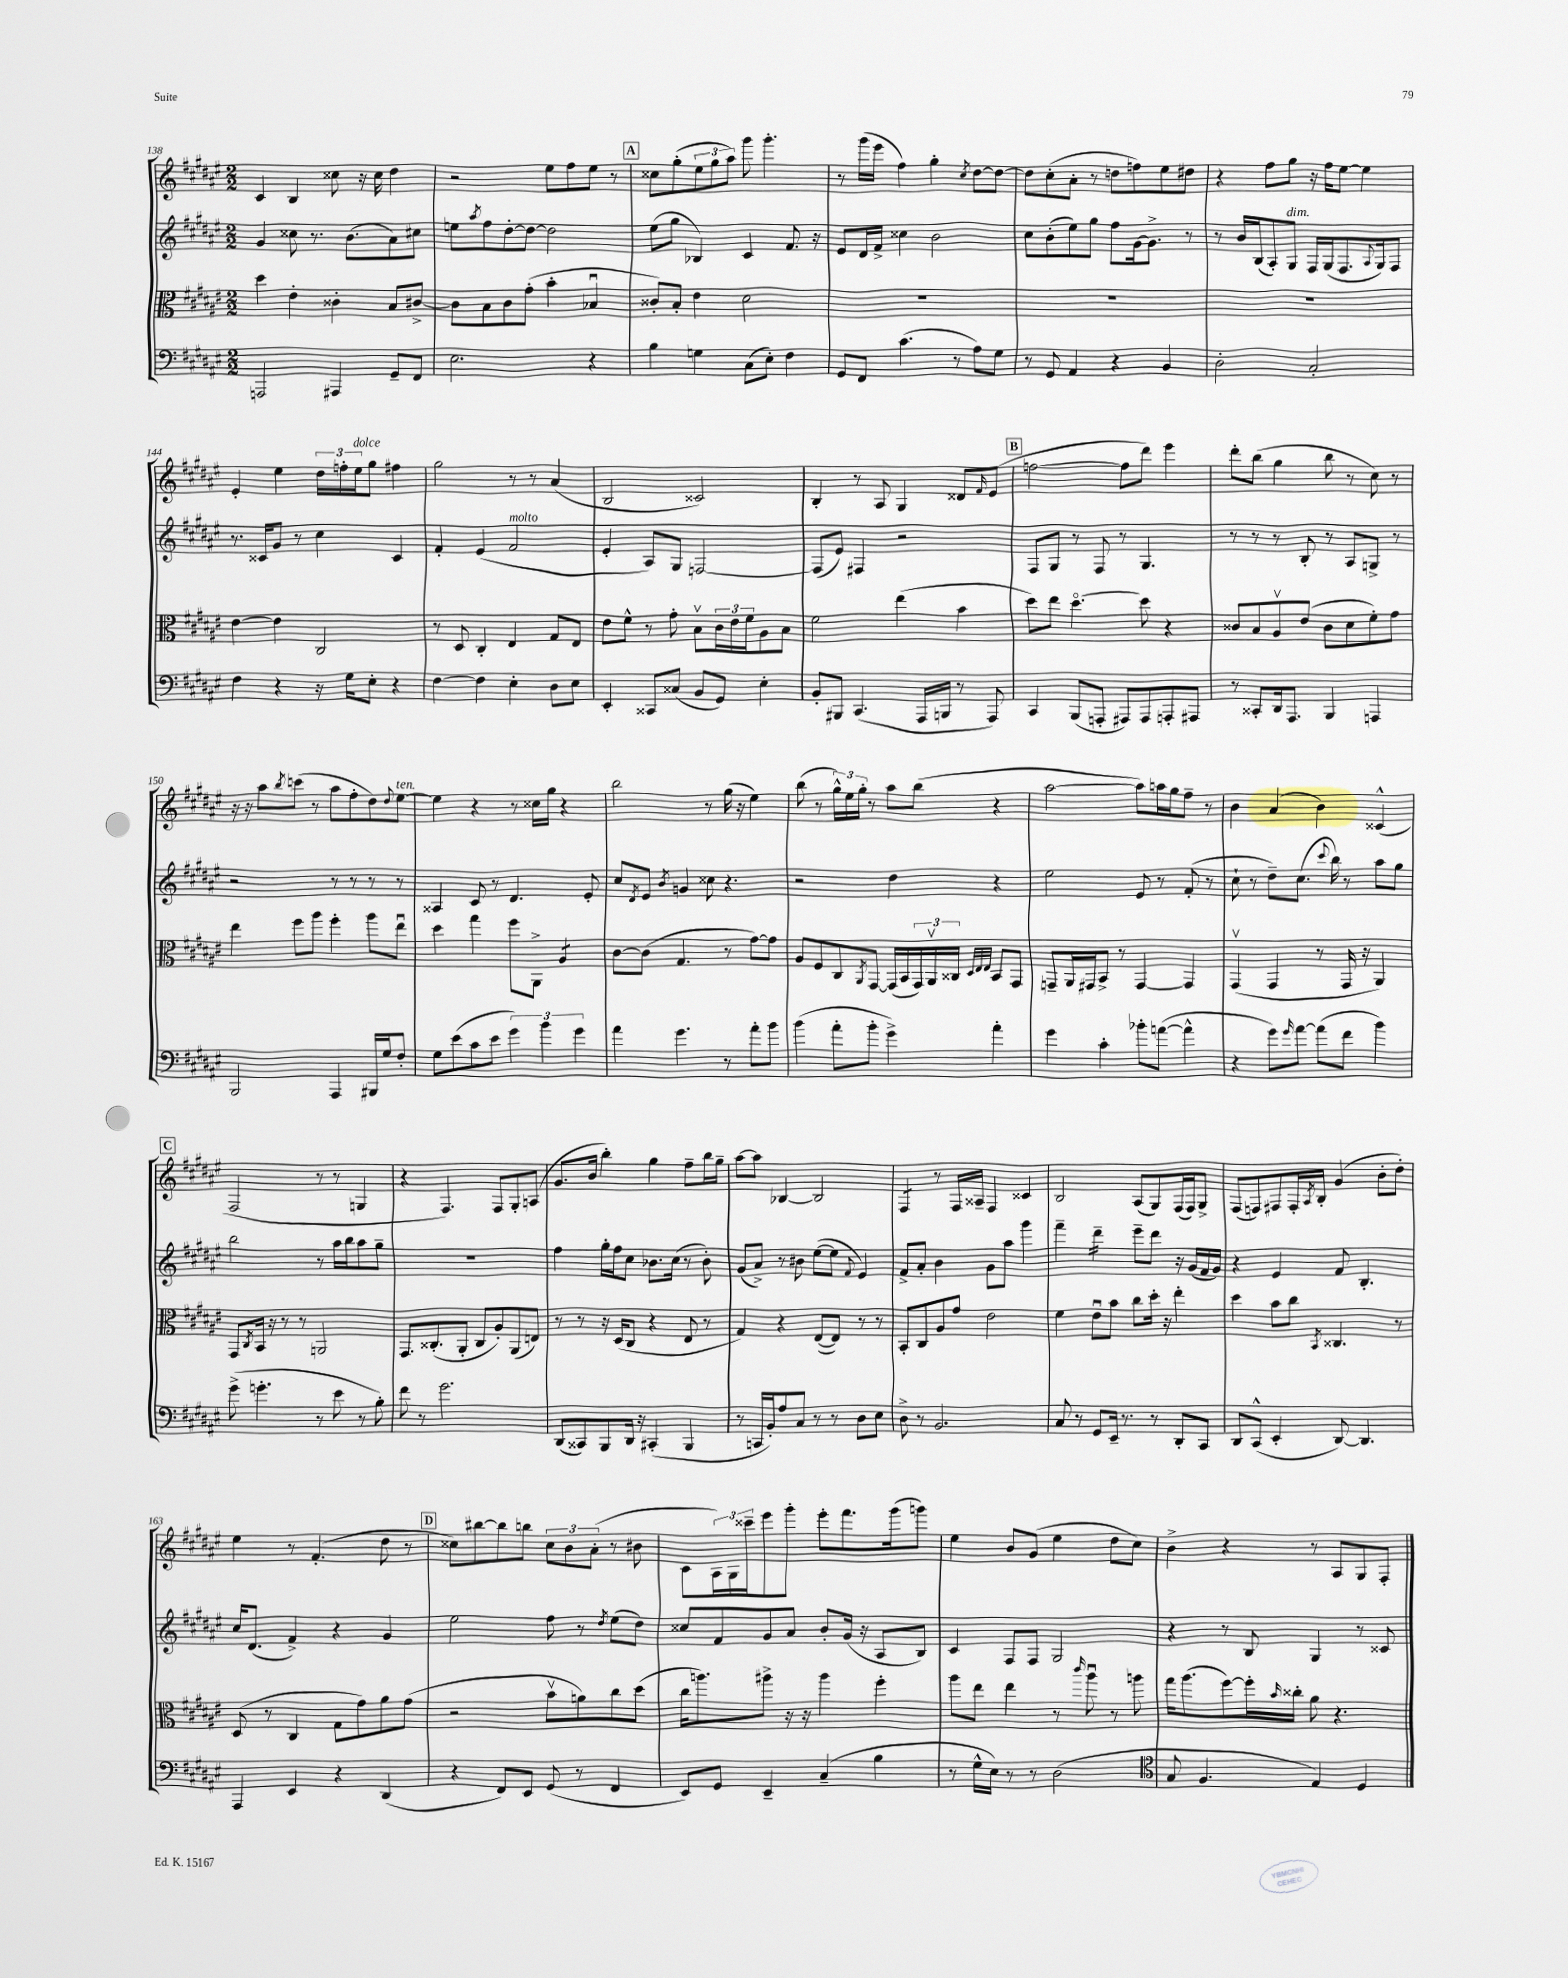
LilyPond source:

<<
\new StaffGroup <<
\new Staff = "s0" {
    \clef treble \key fis \major \numericTimeSignature \time 2/2
    cis'4 b4 cisis''8 r16 cisis''16 dis''4 |
    r2 eis''8 fis''8 eis''8 r8 |
    \mark \markup { \box "A" } cisis''8 gis''8-.( \tuplet 3/2 { eis''8 gis''8 ais''8) } gis'''8 gis'''4.-. |
    r8 gis'''16( eis'''16 fis''4) gis''4-. \acciaccatura { cis''8 } dis''8~ dis''8~ |
    dis''8 cis''8-.( ais'8-. r8 d''8 f''8) eis''8 dis''8 |
    r4 fis''8 gis''8 r16 fis''16 eis''8~ eis''4 |
    eis'4-. eis''4 \tuplet 3/2 { dis''16 f''16-. eis''16^\markup { \italic "dolce" } } gis''8 fis''4 |
    gis''2 r8 r8 ais'4( |
    b2 cisis'2) |
    b4-. r8 ais8 gis4 disis'8 \grace { fis'16 } eis'8( |
    \mark \markup { \box "B" } f''2~ f''8 dis'''8) eis'''4 |
    dis'''8-. b''8( gis''4 b''8 r8 cis''8) r8 |
    r16 r16 ais''8 \acciaccatura { b''8 } c'''8( r8 ais''8 fis''8-. dis''8) \appoggiatura { dis''8 } eis''8~^\markup { \italic "ten." } |
    eis''4 r4 r8 cisis''16 gis''16 r4 |
    b''2 r8 gis''16( r16 eis''4) |
    b''8( r8 \tuplet 3/2 { gis''16-^) eis''16 gis''16-. } r8 ais''8 b''8( r4 |
    ais''2~ ais''8) a''16 gis''16 fis''8-- r8 |
    b'4 ais'4( b'4) cisis'4-^( |
    \mark \markup { \box "C" } fis2 r8 r8 g4 |
    r4 fis4.) fis8 gis8-. a8( |
    gis'8. b'16 b''4-.) gis''4 fis''8-- b''16 gis''16-- |
    ais''8~ ais''8 bes4~ bes2 |
    fis4:8 r8 fis16 aisis16-- fis4 cisis'4 |
    b2 ais8( gis8) fis16( fis16) gis8-> |
    fis8( f8) fis8 fis16-. \acciaccatura { ais8 } b16-. gis'4( b'8-. dis''8-.) |
    eis''4 r8 fis'4.-.( dis''8 r8 |
    \mark \markup { \box "D" } cisis''8) bis''8~ bis''8 b''8 \tuplet 3/2 { cisis''8 b'8 ais'8-.( } r8 bis'8 |
    cis'8 \tuplet 3/2 { ais16) gis16 cisis'''16-- } eis'''8 gis'''8-. eis'''8-. fis'''8. gis'''16( g'''8) |
    eis''4 b'8 gis'8( eis''4 dis''8 cis''8) |
    b'4-> r4 r8 ais8 gis8 fis8-. \bar "|." |
}
\new Staff = "s1" {
    \clef treble \key fis \major \numericTimeSignature \time 2/2
    gis'4 cisis''8 r8. b'8.( ais'8) cis''8 |
    e''8 \acciaccatura { ais''8 } fis''8 dis''8~-. dis''8~ dis''2 |
    \mark \markup { \box "A" } eis''8( gis''8 bes4) cis'4 fis'8. r16 |
    eis'8 dis'16 fis'16-> cisis''4 b'2 |
    cis''8 b'8-.( eis''8) gis''8 fis''8 gis'16~ gis'8.-> r8 |
    r8 b'16 b16( ais8-.) gis8^\markup { \italic "dim." } fis16 gis16( fis8. \appoggiatura { ais8 } gis16) fis8 |
    r8. cisis'16 gis'8 r8 cis''4 cisis'4 |
    fis'4-. eis'4( fis'2^\markup { \italic "molto" } |
    eis'4-. ais8) gis8 f2~ |
    f8( eis'8) fis4 r2 |
    \mark \markup { \box "B" } fis8 gis8 r8 fis8 r8 gis4. |
    r8 r8 r8 b8-. r8 ais8 g8-> r8 |
    r2 r8 r8 r8 r8 |
    aisis4 cis'8 r8 dis'4. eis'8-. |
    cis''8 \acciaccatura { dis'8 } eis'8 \acciaccatura { b'8 } g'4 cisis''8 r4. |
    r2 dis''4 r4 |
    eis''2 eis'8 r8 fis'8-.( r8 |
    cis''8-! r8 dis''8--) cis''8.( \appoggiatura { cis'''8 } b''16) r8 ais''8 gis''8 |
    \mark \markup { \box "C" } b''2 r8 ais''16 b''16 ais''8 gis''8-- |
    R1 |
    fis''4 gis''16-. fis''16 cis''8 bes'8. cis''16( r8 bes'8-.) |
    gis'8( ais'8->) r8 bis'8 eis''8~( eis''8 \appoggiatura { fis'8 } eis'4) |
    fis'8-> ais'8-. b'4 gis'8 ais''8 gis'''4 |
    fis'''4-- dis'''4:16-- eis'''8-- dis'''8 r16 gis'16( fis'16 gis'16) |
    r4 eis'4 fis'8 b4.-. |
    cis''16 dis'8.( fis'4->) r4 gis'4 |
    \mark \markup { \box "D" } eis''2 fis''8 r8 \acciaccatura { dis''8 } eis''8( dis''8) |
    cisis''8 fis'8 gis'8 ais'8 b'8-. gis'16( r16 ais8 b8) |
    cis'4 fis8 fis8 gis2 |
    r4 r8 b8 gis4 r8 cisis'8 \bar "|." |
}
\new Staff = "s2" {
    \clef alto \key fis \major \numericTimeSignature \time 2/2
    dis''4 eis'4-. cisis'4-. b8 cis'8~-> |
    cis'8 b8 cis'8 gis'8-.( b'4-. bes4\downbow |
    \mark \markup { \box "A" } cisis'8-.) b8-. eis'4 dis'2 |
    R1 |
    R1 |
    R1 |
    eis'4~ eis'4 cis2 |
    r8 dis8 cis4-. eis4 gis8 eis8 |
    eis'8 fis'8-^ r8 gis'8-. b8\upbow \tuplet 3/2 { cis'16 eis'16 fis'16 } ais8 b8 |
    fis'2 eis''4( b'4 |
    \mark \markup { \box "B" } dis''8) eis''8 dis''4.~\flageolet dis''8 r4 |
    cisis'8 b8 ais8\upbow eis'8( cisis'8 dis'8 fis'8-.) gis'8 |
    eis''4 fis''8 ais''8 fis''4-. ais''8 eis''8\downbow |
    dis''4 gis''4 fis''8 ais,8-> ais4:8 |
    cis'8~ cis'8( gis4. r8 gis'8~) gis'8 |
    ais8 fis8 cis8 \acciaccatura { ais,8 } gis,8~ gis,16( b,16 \tuplet 3/2 { gis,16) ais,16\upbow cisis16 } \grace { dis32 eis32 eis32 } b,8 gis,8 |
    g,8-- ais,16 gis,16 b,8-> r8 gis,4~ gis,4 |
    gis,4\upbow( gis,4 r8 gis,16 r16 ais,4) |
    \mark \markup { \box "C" } gis,8 \acciaccatura { cis8 } b,16 r16 r8 r8 a,2 |
    gis,8. cisis8.-.( ais,8-. cisis8 ais8-.) ais,8( e8) |
    r8 r8 r16 dis16( cis8 r4 eis8 r8 |
    gis4) r4 eis8~( eis8) r8 r8 |
    b,8-. cis8 ais8 gis'8 eis'2 |
    fis'4 eis'8\downbow b'8 cis''8 dis''16-. r16 eis''4-. |
    dis''4 b'8 cis''8 \acciaccatura { b,8 } cisis4. r8 |
    dis8( r8 cis4 gis8 gis'8) ais'8 gis'8( |
    \mark \markup { \box "D" } r2 b'8\upbow a'8) cis''8 dis''8( |
    cis''16 a''8.) ais''8-> r16 r16 ais''4 fis''4-. |
    ais''8 eis''8 eis''4 r8 \grace { cis'''16 } ais''8\downbow r8 a''8 |
    gis''16 ais''8.( fis''8~) fis''16-. \grace { b'16 } cisis''16-. ais'8 r4. \bar "|." |
}
\new Staff = "s3" {
    \clef bass \key fis \major \numericTimeSignature \time 2/2
    a,,2 ais,,4 gis,8-- fis,8 |
    eis2. r4 |
    \mark \markup { \box "A" } b4 g4 cis8( eis8-.) fis4 |
    gis,8 fis,8 cis'4.( r8 ais8) gis8 |
    r8 gis,8 ais,4 r4 b,4 |
    dis2-. cis2-. |
    fis4 r4 r16 gis16 eis8-. r4 |
    fis4~ fis4 eis4-. dis8 eis8 |
    eis,4-. cisis,8 cisis8( b,8 gis,8) eis4-. |
    b,8-. bis,,8 cis,4.( ais,,16 b,,16 r8 ais,,8) |
    \mark \markup { \box "B" } cis,4 b,,8( a,,8-. ais,,8) ais,,8 a,,8-. ais,,8 |
    r8 cisis,8-. dis,16 ais,,8. b,,4 a,,4 |
    b,,2 ais,,4 bis,,16 gis16 fis8-. |
    gis8 eis'8( cis'8 eis'8 \tuplet 3/2 { gis'4) b'4 gis'4 } |
    ais'4 gis'4. r8 ais'8-. b'8 |
    b'4( ais'8-. b'8-. gis'4->) ais'4-. |
    gis'4 cis'4-. bes'8-. a'8~( a'4-^ |
    r4 gis'8) \grace { gis'16 } ais'8~ ais'8( fis'8 b'4) |
    \mark \markup { \box "C" } gis'8->( g'4.-. r8 eis'8 r8 b8-.) |
    fis'8 r8 gis'2. |
    dis,8( cisis,8) b,,8 dis,16 r16 cis,4-.( b,,4 |
    r8 c,16 b,16-.) ais8 cis8 r8 r8 dis8 eis8 |
    dis8-> r8 b,2. |
    cis8 r8 gis,8 eis,16-- r8. r8 dis,8-. cis,8 |
    dis,8 cis,8-^( eis,4-. dis,8~) dis,4. |
    ais,,4 eis,4 r4 dis,4( |
    \mark \markup { \box "D" } r4 fis,8) eis,8 gis,8( r8 fis,4 |
    eis,8) gis,8 eis,4-- cis4--( b4 |
    r8 gis16-^ eis16) r8 r8 dis2( |
    \clef tenor gis8 fis4. eis4) dis4 \bar "|." |
}
>>
>>
\layout { \context { \Score currentBarNumber = #138 } }
